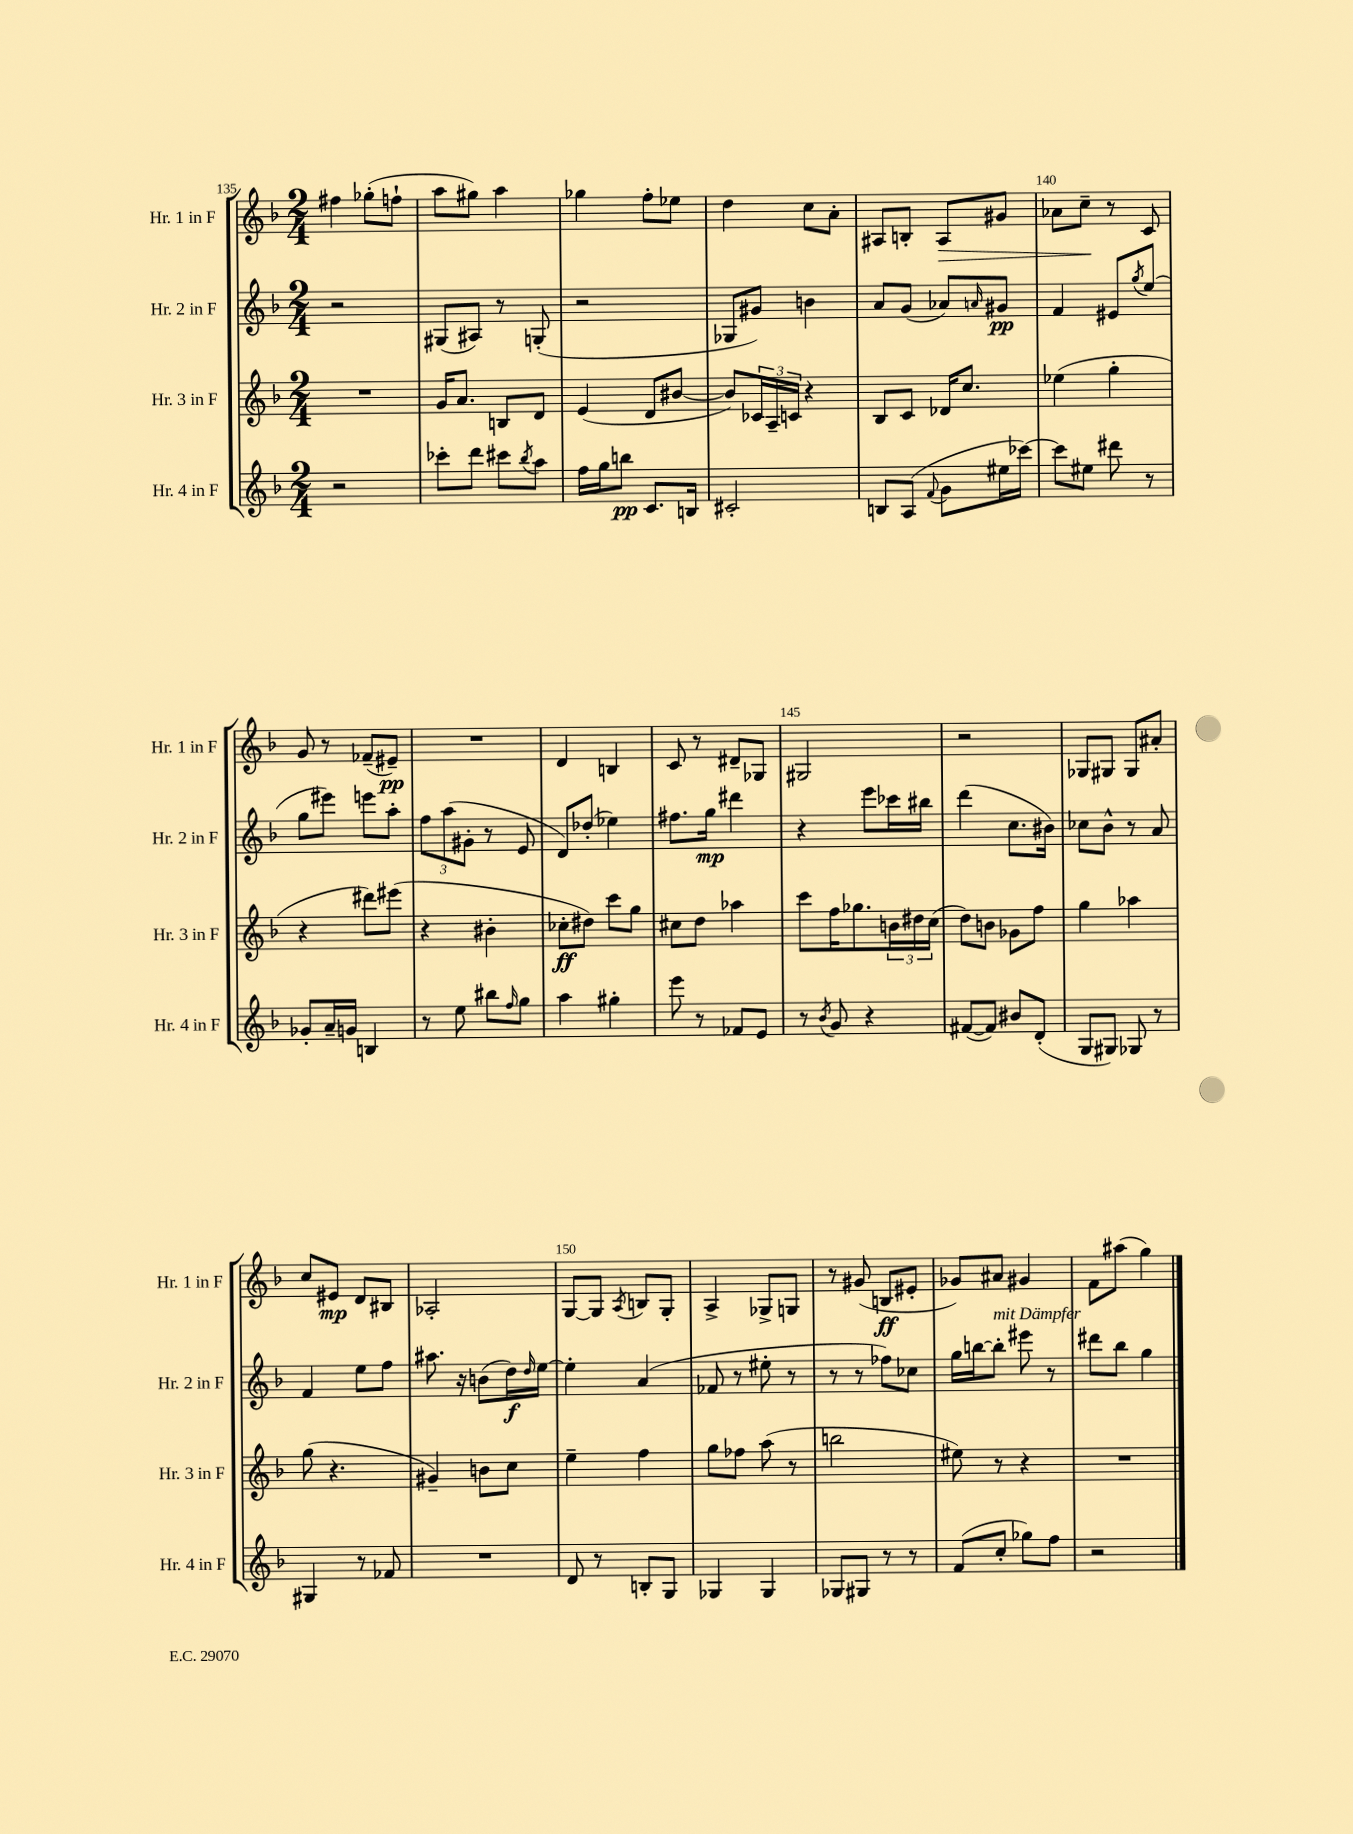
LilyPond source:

<<
\new StaffGroup <<
\new Staff = "s0" \with { instrumentName = "Hr. 1 in F" shortInstrumentName = "Hr. 1 in F" } {
    \clef treble \key f \major \numericTimeSignature \time 2/4
    fis''4 ges''8-.( f''8-! |
    a''8 gis''8) a''4 |
    ges''4 f''8-. ees''8 |
    d''4 c''8 a'8-. |
    ais8 b8-. ais8\> gis'8 |
    aes'8 c''8--\! r8 c'8 |
    g'8 r8 fes'8--( eis'8--\pp) |
    R2 |
    d'4 b4 |
    c'8 r8 dis'8-- ges8 |
    gis2 |
    r2 |
    ges8 gis8 gis8 ais'8-. |
    c''8 eis'8\mp d'8 bis8 |
    aes2-. |
    g8~ g8 \acciaccatura { a8 } b8 g8-. |
    a4-> ges8-> g8 |
    r8 gis'8( b8\ff eis'8-. |
    ges'8) ais'8 gis'4 |
    f'8 ais''8( g''4) \bar "|." |
}
\new Staff = "s1" \with { instrumentName = "Hr. 2 in F" shortInstrumentName = "Hr. 2 in F" } {
    \clef treble \key f \major \numericTimeSignature \time 2/4
    r2 |
    gis8( ais8) r8 g8-.( |
    r2 |
    ges8 gis'8) b'4 |
    a'8 g'8( aes'8) \grace { a'16 } gis'8\pp |
    f'4 eis'8 \acciaccatura { g''8 } e''8( |
    g''8 eis'''8) e'''8 a''8-. |
    \tuplet 3/2 { f''8 a''8( gis'8-. } r8 e'8 |
    d'8) des''8-.( ees''4) |
    fis''8. g''16\mp dis'''4 |
    r4 e'''8 ces'''16 bis''16 |
    d'''4( c''8. bis'16) |
    ces''8 bes'8-^ r8 a'8 |
    f'4 e''8 f''8 |
    ais''8. r16 b'8( d''16\f) \grace { d''16 } e''16~ |
    e''4-. a'4( |
    fes'8 r8 eis''8-. r8 |
    r8 r8 fes''8) ces''8 |
    g''16 b''16~ b''8-.^\markup { \italic "mit Dämpfer" } eis'''8 r8 |
    dis'''8 bes''8 g''4 \bar "|." |
}
\new Staff = "s2" \with { instrumentName = "Hr. 3 in F" shortInstrumentName = "Hr. 3 in F" } {
    \clef treble \key f \major \numericTimeSignature \time 2/4
    R2 |
    g'16 a'8. b8 d'8 |
    e'4( d'8 bis'8~ |
    bis'8) \tuplet 3/2 { ces'16 a16-- c'16 } r4 |
    bes8 c'8 des'16 c''8. |
    ees''4( g''4-. |
    r4 dis'''8) eis'''8( |
    r4 bis'4-. |
    ces''8-.\ff dis''8) c'''8 g''8 |
    cis''8 d''8 aes''4 |
    c'''8 f''16 ges''8. \tuplet 3/2 { b'16 dis''16 c''16( } |
    d''8) b'8 ges'8 f''8 |
    g''4 aes''4 |
    g''8( r4. |
    gis'4--) b'8 c''8 |
    e''4-- f''4 |
    g''8 fes''8 a''8( r8 |
    b''2 |
    eis''8) r8 r4 |
    R2 \bar "|." |
}
\new Staff = "s3" \with { instrumentName = "Hr. 4 in F" shortInstrumentName = "Hr. 4 in F" } {
    \clef treble \key f \major \numericTimeSignature \time 2/4
    r2 |
    ces'''8-. d'''8 cis'''8 \acciaccatura { bes''8 } a''8 |
    f''16 g''16 b''8\pp c'8. b16 |
    cis'2-. |
    b8 a8( \appoggiatura { f'8 } g'8 eis''16 ces'''16~) |
    ces'''8 eis''8 dis'''8 r8 |
    ges'8-. a'16-- g'16 b4 |
    r8 e''8 bis''8 \grace { f''16 } g''8 |
    a''4 gis''4-. |
    e'''8 r8 fes'8 e'8 |
    r8 \acciaccatura { bes'8 } g'8 r4 |
    fis'8~( fis'8) bis'8 d'8-.( |
    g8 gis8) ges8 r8 |
    gis4 r8 fes'8 |
    R2 |
    d'8 r8 b8-. g8 |
    ges4 ges4 |
    ges8 gis8 r8 r8 |
    f'8( c''8-. ges''8) f''8 |
    r2 \bar "|." |
}
>>
>>
\layout { \context { \Score currentBarNumber = #135 \override BarNumber.break-visibility = ##(#f #t #t) barNumberVisibility = #(every-nth-bar-number-visible 5) } }
